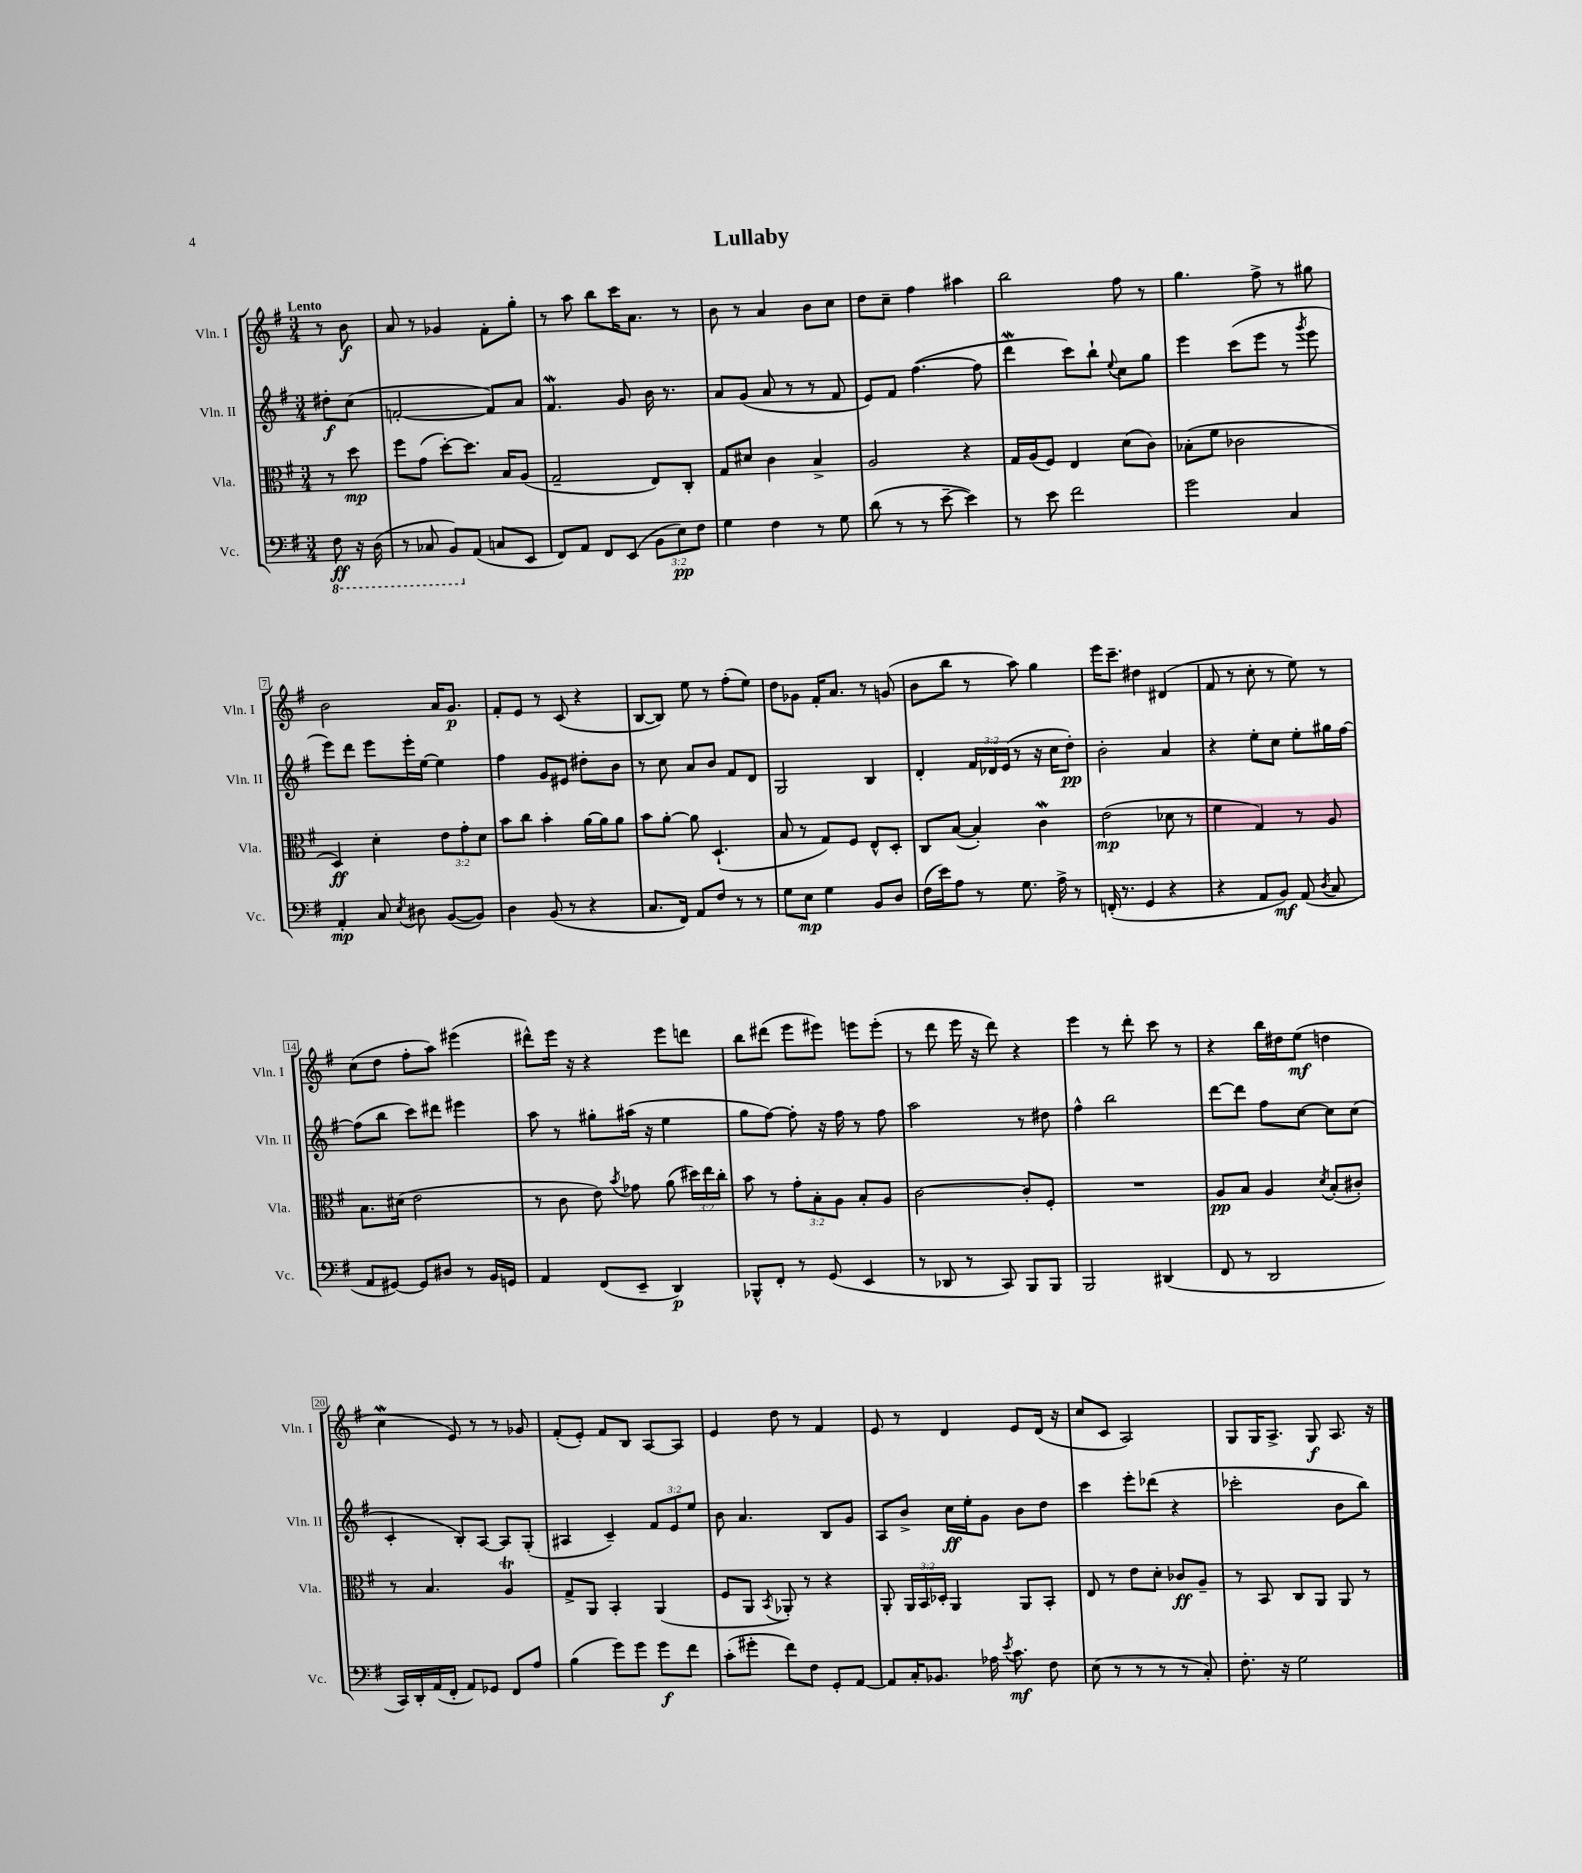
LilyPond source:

\header { title = "Lullaby" }
<<
\new StaffGroup <<
\new Staff = "s0" \with { instrumentName = "Vln. I" shortInstrumentName = "Vln. I" } {
    \clef treble \key g \major \numericTimeSignature \time 3/4 \partial 4 \tempo "Lento"
    \autoBeamOff r8 b'8\f |
    a'8 r8 ges'4 fis'8[-. g''8]-. |
    r8 a''8 b''8[ c'''16 a'8.] r8 |
    b'8 r8 a'4 b'8[ c''8] |
    d''8[ c''8]-- fis''4 ais''4 |
    b''2 fis''8 r8 |
    g''4. fis''8-> r8 gis''8 |
    b'2 a'16[ g'8.]\p |
    fis'8[-. e'8] r8 c'8( r4 |
    b8[~ b8]) e''8 r8 fis''8[-.( e''8]) |
    d''8[ ges'8] fis'16[-. a'8.] r8 g'8( |
    b'8[ b''8] r8 a''8) g''4 |
    e'''16[ c'''8.]-- dis''4 dis'4( |
    fis'8 r8 c''8-. r8 e''8) r8 |
    c''8[( d''8] fis''8[-. a''8]) eis'''4( |
    dis'''8[-^) e'''16] r16 r4 e'''8[ d'''8] |
    b''8[ dis'''8]( e'''8[ eis'''8]) e'''8[ e'''8]-.( |
    r8 d'''8 e'''16 r16 d'''8) r4 |
    e'''4 r8 d'''8-. c'''8 r8 |
    r4 b''16[ dis''16 e''8]\mf( d''4 |
    c''4\mordent e'8) r8 r8 ges'8 |
    fis'8[-.( e'8]-.) fis'8[ b8] a8[~ a8] |
    e'4 d''8 r8 fis'4 |
    e'8 r8 d'4 e'8[ d'16]( r16 |
    c''8[ c'8] a2) |
    g8[ g16 a8.]-> g8\f a8. r16 \bar "|." |
}
\new Staff = "s1" \with { instrumentName = "Vln. II" shortInstrumentName = "Vln. II" } {
    \clef treble \key g \major \numericTimeSignature \time 3/4 \override Staff.TupletNumber.text = #tuplet-number::calc-fraction-text \partial 4
    \autoBeamOff dis''8[-.\f c''8]( |
    f'2~-. f'8[) a'8] |
    fis'4.\mordent g'8 b'16 r8. |
    a'8[ g'8]( a'8 r8 r8 fis'8 |
    e'8[) fis'8] fis''4.~( fis''8 |
    d'''4\mordent c'''8[) b''8]-! \appoggiatura { e''8 } c''8[ g''8] |
    e'''4 c'''8[( e'''8] r8 \acciaccatura { g'''8 } e'''8 |
    e'''8[) d'''8] e'''8[ e'''16-. e''16]~ e''4 |
    fis''4 g'8[ eis'8] dis''8[-. b'8] |
    r8 c''8 a'8[ b'8] fis'8[ d'8] |
    g2 b4 |
    d'4-. \tuplet 3/2 { fis'16[ des'16 e'16]( } r8 r16 c''16[ d''8]-.\pp) |
    b'2-. a'4 |
    r4 e''8[-. c''8] e''8[-. gis''16 fis''16]~ |
    fis''8[( b''8] c'''8[) dis'''8] eis'''4 |
    a''8 r8 gis''8[-. ais''16]( r16 e''4 |
    g''8[ fis''8]~) fis''8-. r16 fis''16 r8 fis''8 |
    a''2 r8 dis''8 |
    fis''4-^ b''2 |
    d'''8[~ d'''8] fis''8[ c''8]~ c''8[ c''8]( |
    c'4-. b8[-.) a8]~ a8[ g8]-.( |
    ais4 c'4--) \tuplet 3/2 { fis'8[ e'8 e''8] } |
    b'8 a'4. b8[ g'8] |
    a8[ b'8]-> c''16[\ff e''16-. g'8] b'8[ d''8] |
    c'''4 e'''8[-. des'''8]( r4 |
    ces'''2-. b'8[ b''8]) \bar "|." |
}
\new Staff = "s2" \with { instrumentName = "Vla." shortInstrumentName = "Vla." } {
    \clef alto \key g \major \numericTimeSignature \time 3/4 \override Staff.TupletNumber.text = #tuplet-number::calc-fraction-text \partial 4
    \autoBeamOff r8 d''8\mp |
    fis''8[ g'8]( d''8[~-.) d''8.] b16[ a8]( |
    g2-- e8[) c8]-. |
    g8[ dis'8] c'4 b4-> |
    a2 r4 |
    g16[ a16( fis8]) e4 d'8[( c'8]) |
    bes8[-.( fis'8] ces'2 |
    d4\ff) d'4-. \tuplet 3/2 { e'8[ g'8-. d'8] } |
    b'8[ c''8] b'4-. a'16[~ a'16 a'8] |
    b'8[ a'8]~-. a'8 d4.-!( |
    b8 r8 g8[) fis8] e8[-^ d8]-. |
    c8[ b8]~( b4-.) c'4\mordent |
    e'2\mp( des'8 r8 |
    fis'4 g4) r8 a8 |
    b8.[ dis'16]( e'2 |
    r8 c'8 e'8) \acciaccatura { b'8 } ges'8 a'8( \tuplet 3/2 { dis''16[) e''16 c''16]-. } |
    b'8 r8 \tuplet 3/2 { g'8[-. b8-. a8] } b8[-. a8] |
    c'2~ c'8[-. fis8]-. |
    R2. |
    a8[\pp b8] a4 \acciaccatura { d'8 } b8[-.( cis'8]-.) |
    r8 b4. a4\trill |
    g8[-> a,8] b,4-. a,4( |
    fis8[ a,8] \acciaccatura { b,8 } aes,8-.) r8 r4 |
    a,8-. \tuplet 3/2 { a,16[ b,16 des16]-. } a,4 a,8[ b,8]-. |
    e8 r8 e'8[ d'8]-. ces'8[\ff a8]-- |
    r8 b,8 c8[ a,8] a,8 r8 \bar "|." |
}
\new Staff = "s3" \with { instrumentName = "Vc." shortInstrumentName = "Vc." } {
    \clef bass \key g \major \numericTimeSignature \time 3/4 \override Staff.TupletNumber.text = #tuplet-number::calc-fraction-text \partial 4
    \autoBeamOff \ottava #-1 fis,8\ff r16 d,16( |
    r8 ces,8 b,,8[) \ottava #0 a,8]( c!8[ e,8] |
    fis,8[) a,8] fis,8[ e,8]( \tuplet 3/2 { b,8[ e8\pp) fis8] } |
    g4 fis4 r8 g8 |
    d'8( r8 r8 e'8~-- e'4) |
    r8 e'8 fis'2 |
    g'2 c4 |
    a,4-.\mp c8 \acciaccatura { e8 } dis8 b,8[~( b,8]) |
    d4 b,8( r8 r4 |
    c8.[ fis,16]) a,8[ fis8] r8 r8 |
    g8[ e8]\mp g4 b,8[ d8] |
    fis16[( e'16) a8] r8 g8. a16-> r8 |
    f,16-.( r8. g,4 r4 |
    r4 a,8[ b,8]\mf) a,8( \acciaccatura { d8 } c8 |
    a,8[ gis,8]~) gis,8[ dis8] r8 b,16[ g,16] |
    a,4 fis,8[( e,8]-- d,4\p) |
    bes,,8[-^ fis,8]-. r8 g,8( e,4 |
    r8 des,8 r8 c,8) b,,8[ b,,8] |
    b,,2 dis,4( |
    fis,8 r8 d,2 |
    c,16[) d,16-. a,16( fis,16]-. a,8[) ges,8] fis,8[ a8] |
    b4( g'8[) g'8] g'8[\f fis'8] |
    c'8[-.( gis'8]-. fis'8[) fis8] g,8[-. a,8]~ |
    a,8[ c16-. bes,8.] aes16 \acciaccatura { e'8 } c'8.\mf fis8 |
    e8( r8 r8 r8 r8 c8-.) |
    fis8.-. r16 g2 \bar "|." |
}
>>
>>
\layout { \context { \Score \override BarNumber.stencil = #(make-stencil-boxer 0.1 0.3 ly:text-interface::print) } }
